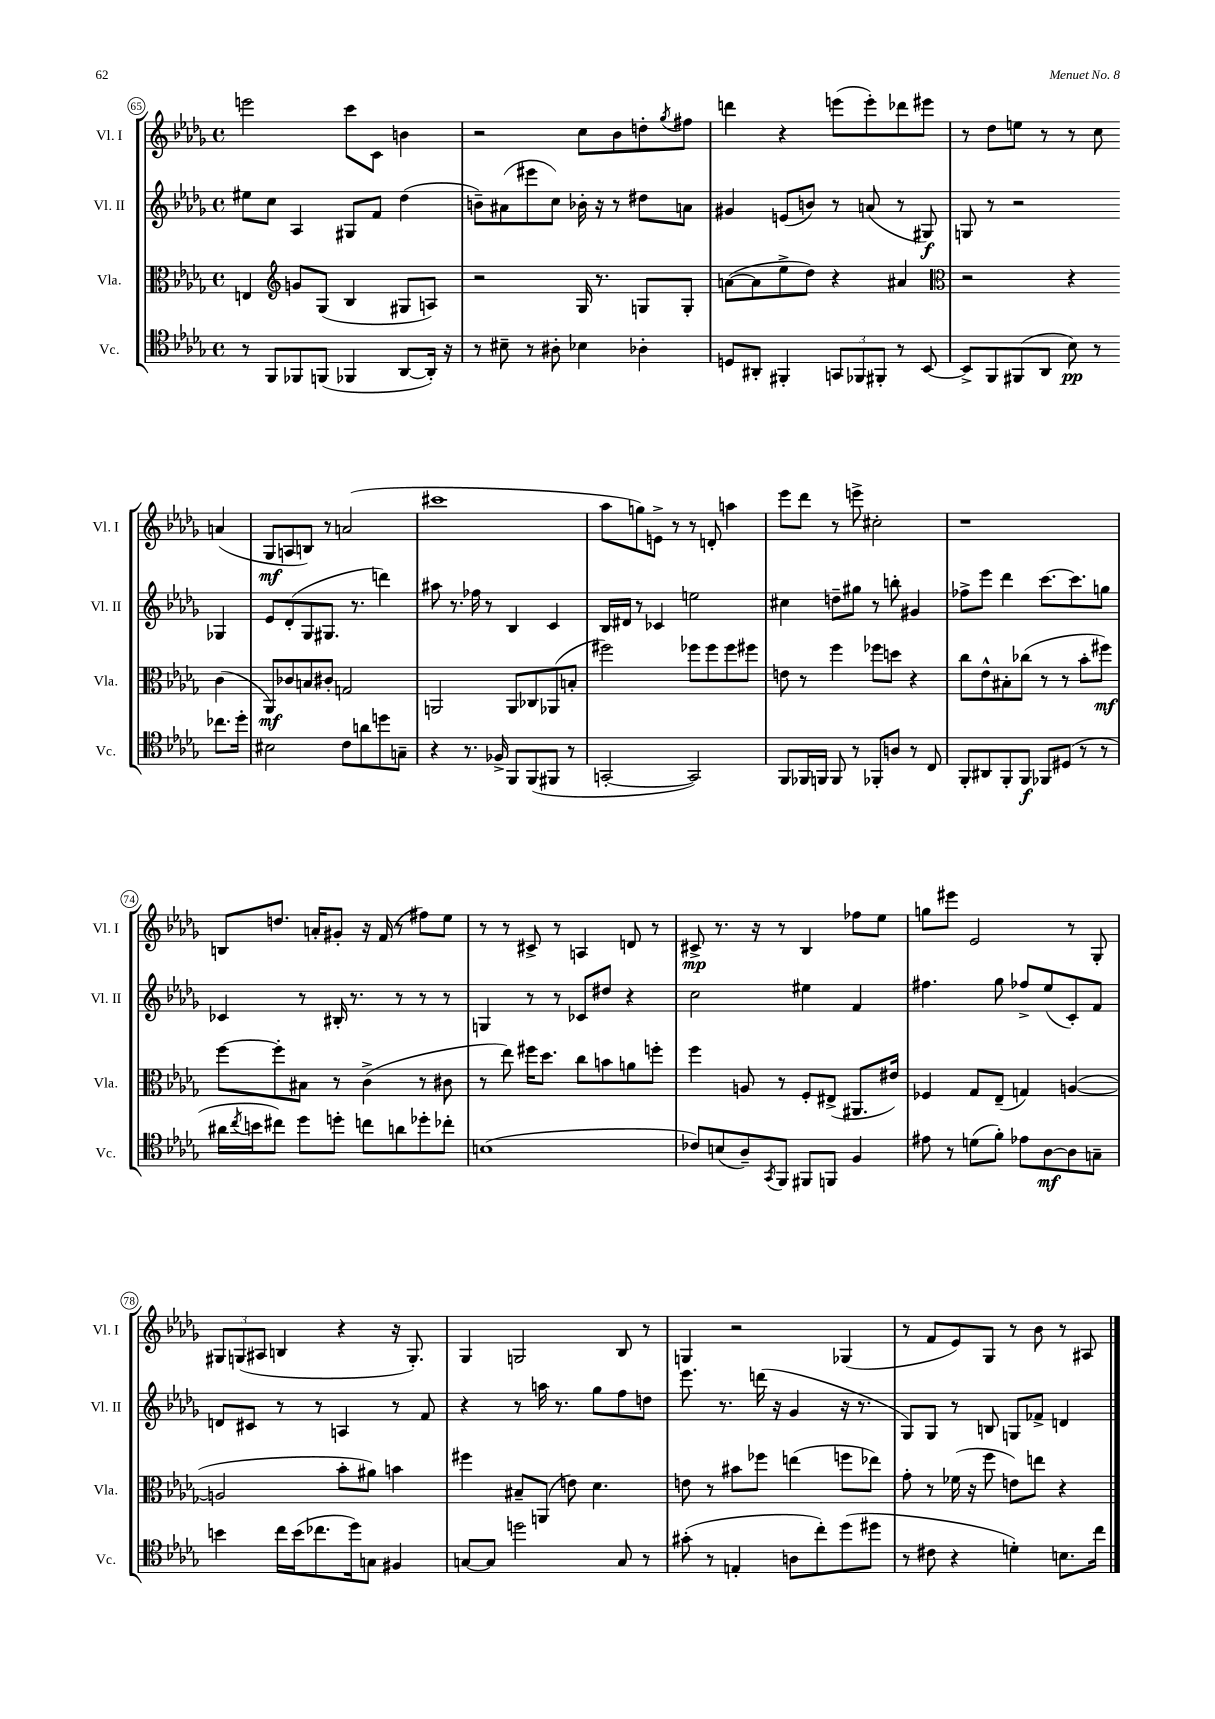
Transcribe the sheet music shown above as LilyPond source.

<<
\new StaffGroup <<
\new Staff = "s0" \with { instrumentName = "Vl. I" shortInstrumentName = "Vl. I" } {
    \clef treble \key des \major \defaultTimeSignature \time 4/4
    e'''2 c'''8 c'8 b'4 |
    r2 c''8 bes'8 d''8-. \acciaccatura { ges''8 } fis''8 |
    d'''4 r4 e'''8( e'''8-.) des'''8 eis'''8 |
    r8 des''8 e''8 r8 r8 c''8 a'4( |
    ges8\mf a8 b8) r8 a'2( |
    cis'''1 |
    aes''8 g''8) e'8-> r8 r8 d'8-. a''4 |
    ees'''8 des'''8 r8 e'''8-> cis''2-. |
    r1 |
    b8 d''8. a'16-. gis'8-. r16 f'16( r8 fis''8) ees''8 |
    r8 r8 cis'8-> r8 a4 d'8 r8 |
    cis'8->\mp r8. r16 r8 bes4 fes''8 ees''8 |
    g''8 eis'''8 ees'2 r8 ges8-. |
    \tuplet 3/2 { gis8 g8( ais8 } b4 r4 r16 g8.-.) |
    ges4 g2 bes8 r8 |
    g4 r2 ges4( |
    r8 f'8 ees'8) ges8 r8 bes'8 r8 ais8 \bar "|." |
}
\new Staff = "s1" \with { instrumentName = "Vl. II" shortInstrumentName = "Vl. II" } {
    \clef treble \key des \major \defaultTimeSignature \time 4/4
    eis''8 c''8 aes4 gis8 f'8 des''4( |
    b'8--) ais'8( eis'''8 c''8) bes'16-. r16 r8 dis''8 a'8 |
    gis'4 e'8( b'8) r8 a'8( r8 gis8\f) |
    g8 r8 r2 ges4 |
    ees'8 des'8-.( ges8 gis8. r8. d'''4) |
    ais''8 r8. fes''16 r8 bes4 c'4 |
    bes16 dis'16 r8 ces'4 e''2 |
    cis''4 d''8-- gis''8 r8 b''8-. gis'4 |
    fes''8-> ees'''8 des'''4 c'''8.~ c'''8. g''8 |
    ces'4 r8 bis16-. r8. r8 r8 r8 |
    g4 r8 r8 ces'8 dis''8 r4 |
    c''2 eis''4 f'4 |
    fis''4. ges''8 fes''8-> ees''8( c'8-.) f'8 |
    d'8 cis'8 r8 r8 a4 r8 f'8 |
    r4 r8 a''16 r8. ges''8 f''8 d''8 |
    ees'''8. r8. d'''16( r16 ges'4 r16 r8. |
    ges8) ges8 r8 b8 g8 fes'8-> d'4 \bar "|." |
}
\new Staff = "s2" \with { instrumentName = "Vla." shortInstrumentName = "Vla." } {
    \clef alto \key des \major \defaultTimeSignature \time 4/4
    e4 \clef treble g'8 ges8( bes4 gis8 a8) |
    r2 ges16 r8. g8 g8-. |
    a'8~( a'8 ees''8-> des''8) r4 ais'4 |
    \clef alto r2 r4 c'4( |
    aes,8\mf) ces'8 b8 cis'8-. g2 |
    a,2 a,8 ces8 aes,8( b8-. |
    fis''2) fes''8 fes''8 fes''8 fis''8 |
    e'8 r8 f''4 fes''8 d''8 r4 |
    c''8 ees'8-^ bis8-. ces''8( r8 r8 bes'8-. fis''8\mf) |
    f''8~ f''8-. bis8 r8 c'4->( r8 cis'8 |
    r8 ees''8) fis''16 des''8. c''8 b'8 a'8 f''8-. |
    f''4 a8 r8 f8-. eis8->( ais,8. eis'16) |
    fes4 ges8 ees8--( g4) a4~( |
    a2 bes'8-. ais'8) b'4 |
    fis''4 bis8-- a,8( e'8) des'4. |
    e'8 r8 bis'8 fes''8 e''4( f''8 ees''8) |
    ges'8-. r8 fes'16( r16 f''8 e'8) e''8 r4 \bar "|." |
}
\new Staff = "s3" \with { instrumentName = "Vc." shortInstrumentName = "Vc." } {
    \clef tenor \key des \major \defaultTimeSignature \time 4/4
    r8 f,8 fes,8 f,8( fes,4 aes,8~ aes,16-.) r16 |
    r8 bis8-- r8 ais8-. bes4 aes4-. |
    d8 ais,8-. fis,4-. \tuplet 3/2 { g,8 fes,8 fis,8-. } r8 bes,8~ |
    bes,8-> f,8 fis,8( aes,8 bes8\pp) r8 ces''8. des''16-. |
    bis2 c'8 a'8 d''8 g8-- |
    r4 r8. fes16-> f,8 f,8( fis,8 r8 |
    g,2~-. g,2) |
    f,8 fes,16 f,16 f,8 r8 fes,8-. a8 r8 c8 |
    f,8-. ais,8 f,8-. f,8\f fes,8 dis8( r8 r8 |
    ais'16 \acciaccatura { c''8 } b'16 cis''8) des''8 d''8-. c''8 a'8 des''8-. ces''8-. |
    b1( |
    ces'8) b8( aes8--) \acciaccatura { ges,8 } f,8 fis,8 f,8 f4 |
    eis'8 r8 d'8( f'8-.) ees'8 aes8~\mf aes8 g8-- |
    b'4 c''16 b'16( ces''8. des''16) g8 fis4 |
    g8~ g8 d''2 g8 r8 |
    gis'8-.( r8 e4-. a8 c''8-.) des''8( dis''8 |
    r8 cis'8 r4 d'4-.) b8. c''16 \bar "|." |
}
>>
>>
\layout { \context { \Score currentBarNumber = #65 \override BarNumber.stencil = #(make-stencil-circler 0.1 0.3 ly:text-interface::print) } }
